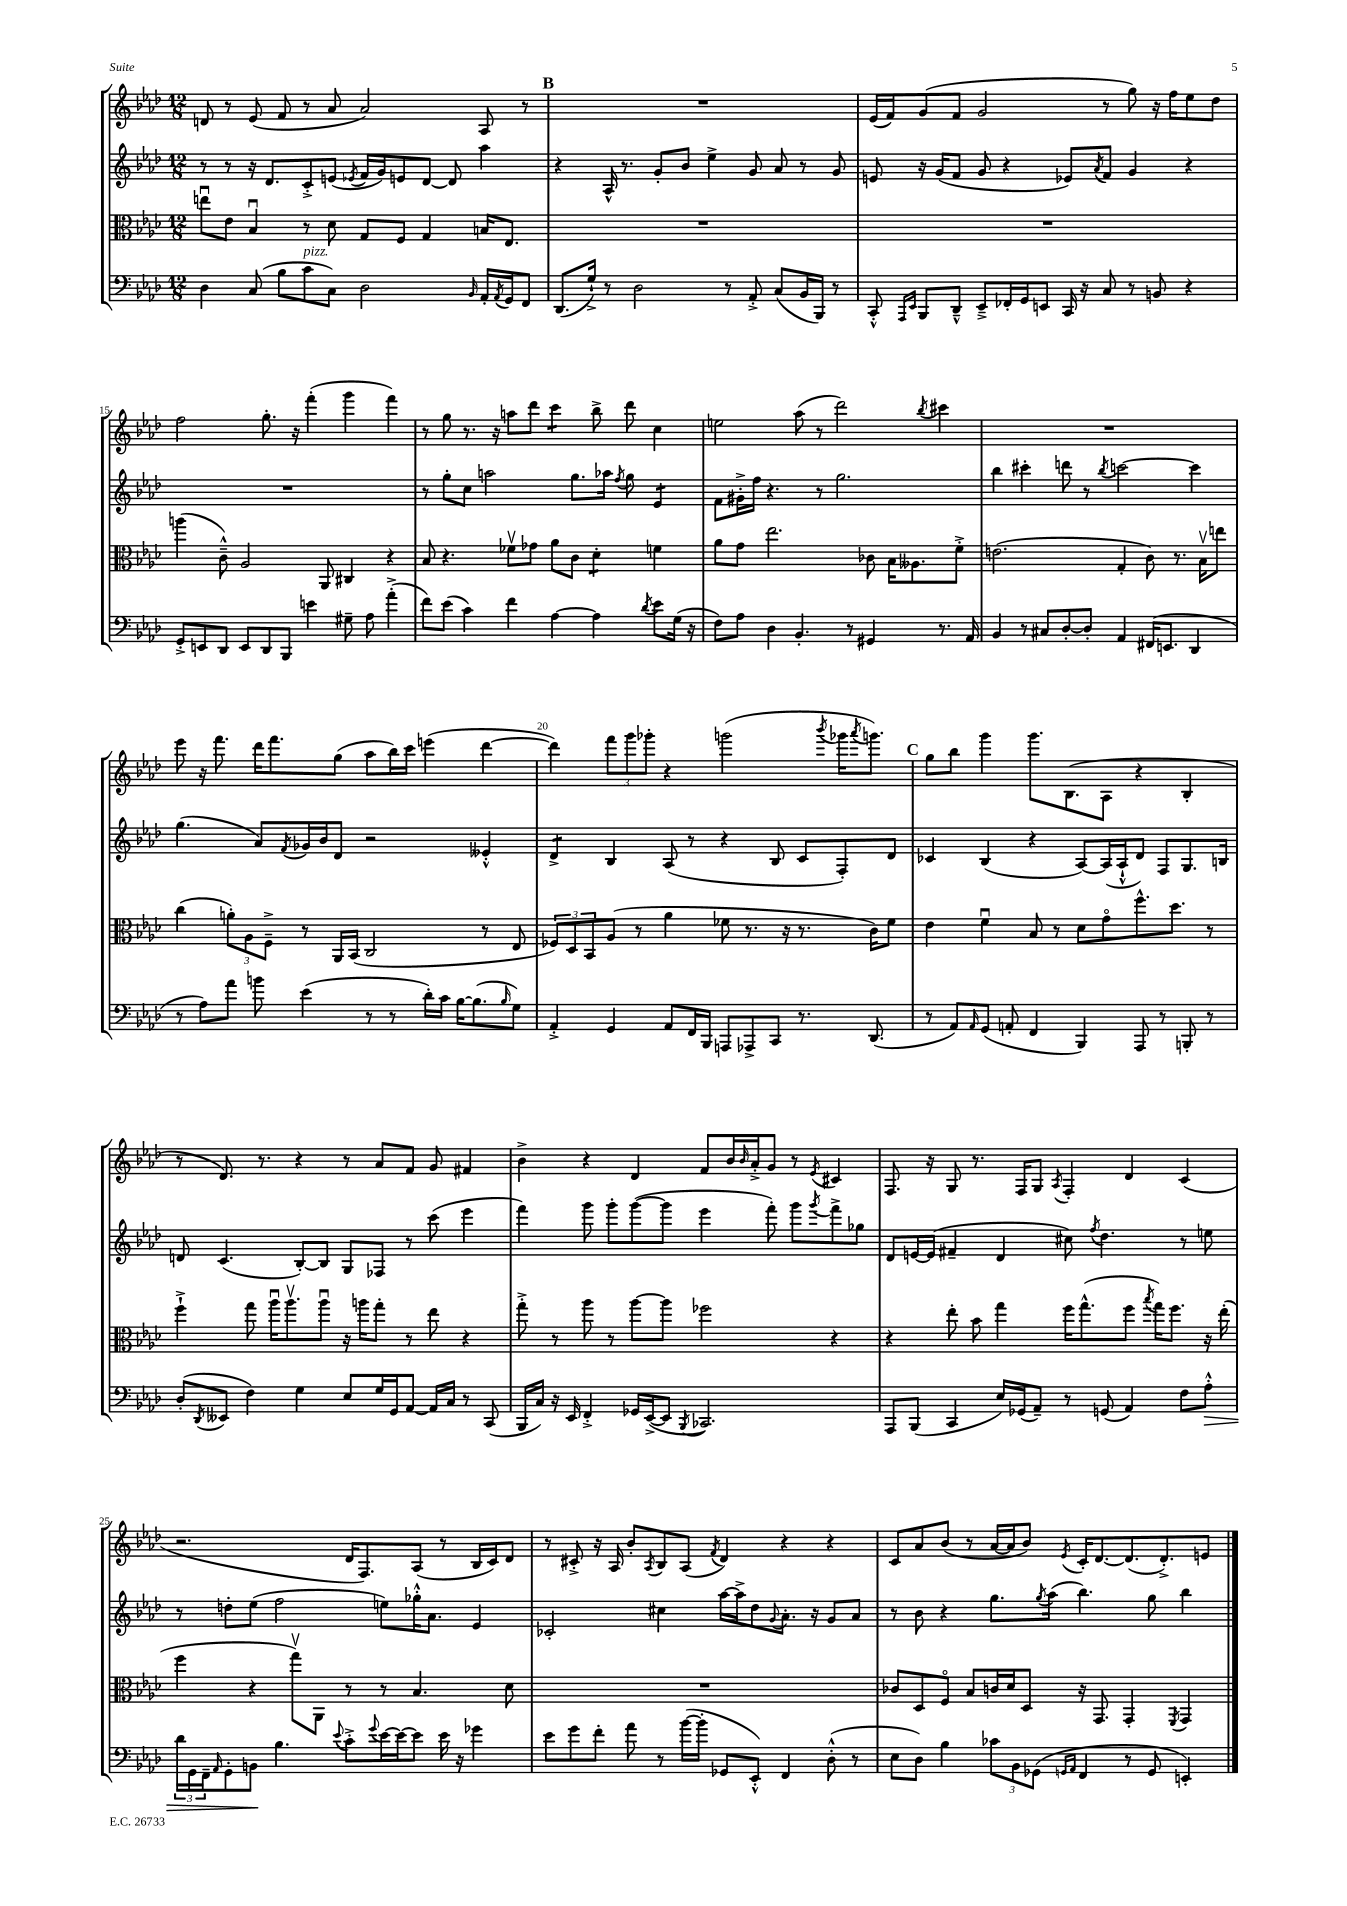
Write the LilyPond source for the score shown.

<<
\new StaffGroup <<
\new Staff = "s0" {
    \clef treble \key aes \major \numericTimeSignature \time 12/8
    d'8 r8 ees'8( f'8 r8 aes'8 aes'2) aes8 r8 |
    \mark \markup { \bold "B" } R1. |
    ees'16( f'16) g'8( f'8 g'2 r8 g''8) r16 f''16 ees''8 des''8 |
    f''2 g''8.-. r16 f'''4-.( g'''4 f'''4) |
    r8 g''8 r8. r16 a''8 des'''8 c'''4:8 bes''8-> des'''8 c''4 |
    e''2 aes''8( r8 des'''2) \acciaccatura { bes''8 } cis'''4 |
    R1. |
    ees'''8 r16 f'''8. des'''16 f'''8. g''8( aes''8 bes''16) c'''16 e'''4( des'''4~ |
    des'''4) \tuplet 3/2 { f'''8 g'''8 ges'''8-. } r4 g'''2( \acciaccatura { bes'''8 } ges'''16 \acciaccatura { aes'''8 } g'''8.) |
    \mark \markup { \bold "C" } g''8 bes''8 g'''4 g'''8. bes8.( aes8 r4 bes4-. |
    r8 des'8.) r8. r4 r8 aes'8 f'8 g'8 fis'4 |
    bes'4-> r4 des'4 f'8 bes'16 \grace { bes'16 } aes'16-.-> g'8 r8 \acciaccatura { ees'8 } cis'4 |
    f8. r16 g8 r8. f16 g8 \acciaccatura { aes8 } f4-. des'4 c'4( |
    r2. des'16 f8.) aes8( r8 bes16 c'16) des'8 |
    r8 cis'8-.-> r16 aes16 bes'8-. \acciaccatura { aes8 } bes8 aes8( \acciaccatura { f'8 } des'4) r4 r4 |
    c'8 aes'8 bes'8( r8 aes'16~ aes'16 bes'8) \acciaccatura { ees'8 } c'16-. des'8.~ des'8.( des'8.-.->) e'8 \bar "|." |
}
\new Staff = "s1" {
    \clef treble \key aes \major \numericTimeSignature \time 12/8
    r8 r8 r16 des'8. c'8-.-> e'8( \acciaccatura { ees'8 } f'16 g'16) e'8 des'8~ des'8 aes''4 |
    \mark \markup { \bold "B" } r4 aes16-^ r8. g'8-. bes'8 ees''4-> g'8 aes'8 r8 g'8 |
    e'8 r16 g'16( f'8 g'8 r4 ees'8) \acciaccatura { aes'8 } f'8 g'4 r4 |
    R1. |
    r8 g''8-. c''8 a''2 g''8. aes''16 \acciaccatura { f''8 } g''8 ees'4:8 |
    f'8 gis'16-.-> f''16 r4. r8 g''2. |
    bes''4 cis'''4-. d'''8 r8 \acciaccatura { bes''8 } c'''2~ c'''4 |
    g''4.( aes'8) \acciaccatura { f'8 } ges'16 bes'16 des'8 r2 eeses'4-.-^ |
    des'4:8-> bes4 aes8( r8 r4 bes8 c'8 f8-.) des'8 |
    \mark \markup { \bold "C" } ces'4 bes4( r4 aes8~) aes16( aes16-!-^ des'8) f8 g8. b16 |
    d'8 c'4.( bes8~-.) bes8 g8 fes8 r8 c'''8( ees'''4 |
    f'''4) g'''8 g'''8-. g'''8~( g'''8 ees'''4 f'''8-.) g'''8 \acciaccatura { g'''8 } f'''8-> ges''8 |
    des'8 e'16~ e'16( fis'4-- des'4 cis''8) \acciaccatura { f''8 } des''4. r8 e''8 |
    r8 d''8-. ees''8( f''2 e''8) ges''16-.-^ aes'8. ees'4 |
    ces'2-. cis''4 aes''16~ aes''16-> des''8 \appoggiatura { g'8 } aes'8.-. r16 g'8 aes'8 |
    r8 bes'8 r4 g''8. \acciaccatura { g''8 } aes''16( bes''4.) g''8 bes''4 \bar "|." |
}
\new Staff = "s2" {
    \clef alto \key aes \major \numericTimeSignature \time 12/8
    e''8\downbow ees'8 bes4\downbow r8 des'8 g8 f8 g4 b16 ees8. |
    \mark \markup { \bold "B" } R1. |
    R1. |
    a''4( c'8---^) aes2 aes,8 cis4 r4 |
    bes8 r4. fes'8\upbow ges'8 aes'8 c'8 des'4:8-. f'4 |
    aes'8 g'8 ees''2. ces'8 bes16 aeses8. f'8-.-> |
    e'2.( g4-. c'8) r8. bes16\upbow e''8 |
    c''4( \tuplet 3/2 { a'8-.) aes8 f8---> } r8 aes,16 bes,16( c2 r8 ees8 |
    \tuplet 3/2 { fes8) des8 bes,8 } aes8( r8 aes'4 fes'8 r8. r16 r8. c'16) fes'8 |
    \mark \markup { \bold "C" } ees'4 f'4\downbow bes8 r8 des'8 g'8\flageolet f''8.-^ des''8. r8 |
    f''4-!-> g''8 aes''16\downbow aes''8.\upbow aes''8\downbow r16 a''16 g''8-. r8 ees''8 r4 |
    g''8-.-> r8 aes''8 r8 aes''8~ aes''8 fes''2 r4 |
    r4 ees''8-. bes'8 g''4 f''16 g''8.-^( f''8 \acciaccatura { bes''8 } g''16) f''8. r16 ees''16-.( |
    f''4 r4 g''8\upbow) aes,8 r8 r8 bes4. des'8 |
    R1. |
    ces'8 des8 f8\flageolet bes8 c'16 des'16 des8 r16 g,8. g,4-. \acciaccatura { f,8 } g,4 \bar "|." |
}
\new Staff = "s3" {
    \clef bass \key aes \major \numericTimeSignature \time 12/8
    des4 c8( bes8 c'8^\markup { \italic "pizz." } c8) des2 \grace { bes,16 } aes,16-. \acciaccatura { aes,8 } g,16 f,8 |
    \mark \markup { \bold "B" } des,8.( g16-!->) r8 des2 r8 aes,8-.-> c8( bes,16 bes,,16) r8 |
    c,8-.-^ \grace { aes,,16 ees,16 } bes,,8 des,8---^ ees,8---> fes,16-. g,16 e,8 c,16 r16 c8 r8 b,8 r4 |
    g,8-.-> e,8 des,8 e,8 des,8 bes,,8 e'4 gis8-- aes8 aes'4-.->( |
    f'8) ees'8( c'4) f'4 aes4~ aes4 \acciaccatura { des'8 } ees'8 g16( r16 |
    f8) aes8 des4 bes,4.-. r8 gis,4 r8. aes,16 |
    bes,4 r8 cis8 des8~-. des8-. aes,4 fis,16( e,8. des,4 |
    r8 aes8) aes'8 b'8 ees'4( r8 r8 des'16-.) c'16 bes16~ bes8.( \grace { bes16 } g8) |
    aes,4-.-> g,4 aes,8 f,16 bes,,16 a,,8 aes,,8-> c,8 r8. des,8.( |
    \mark \markup { \bold "C" } r8 aes,8) \grace { aes,16 } g,8( a,8-. f,4 bes,,4) aes,,8 r8 b,,8-. r8 |
    des8-.( \acciaccatura { des,8 } eeses,8 f4) g4 ees8 g16 g,16 aes,8~ aes,16 c16 r8 c,8( |
    bes,,16 c16) r16 ees,16 f,4-.-> ges,16 ees,16~->( ees,8 \acciaccatura { bes,,8 } ces,2.) |
    aes,,8 bes,,8( c,4 ees16) ges,16( aes,8--) r8 g,8( aes,4) f8 aes8-.-^\> |
    \tuplet 3/2 { des'16 g,16 f,16-- } \grace { aes,16 } g,8-. b,8\! bes4. \appoggiatura { ees'8 } c'8-.-> \appoggiatura { g'8 } ees'16~ ees'16~ ees'8 ees'16 r16 ges'4 |
    ees'8 g'8 f'8-. aes'8 r8 bes'16~( bes'16-. ges,8 ees,8-.-^) f,4 des8-.-^( r8 |
    ees8 des8) bes4 \tuplet 3/2 { ces'8 bes,8 ges,8( } \grace { g,16 aes,16 } f,4 r8 g,8 e,4-.) \bar "|." |
}
>>
>>
\layout { \context { \Score currentBarNumber = #12 \override BarNumber.break-visibility = ##(#f #t #t) barNumberVisibility = #(every-nth-bar-number-visible 5) } }
